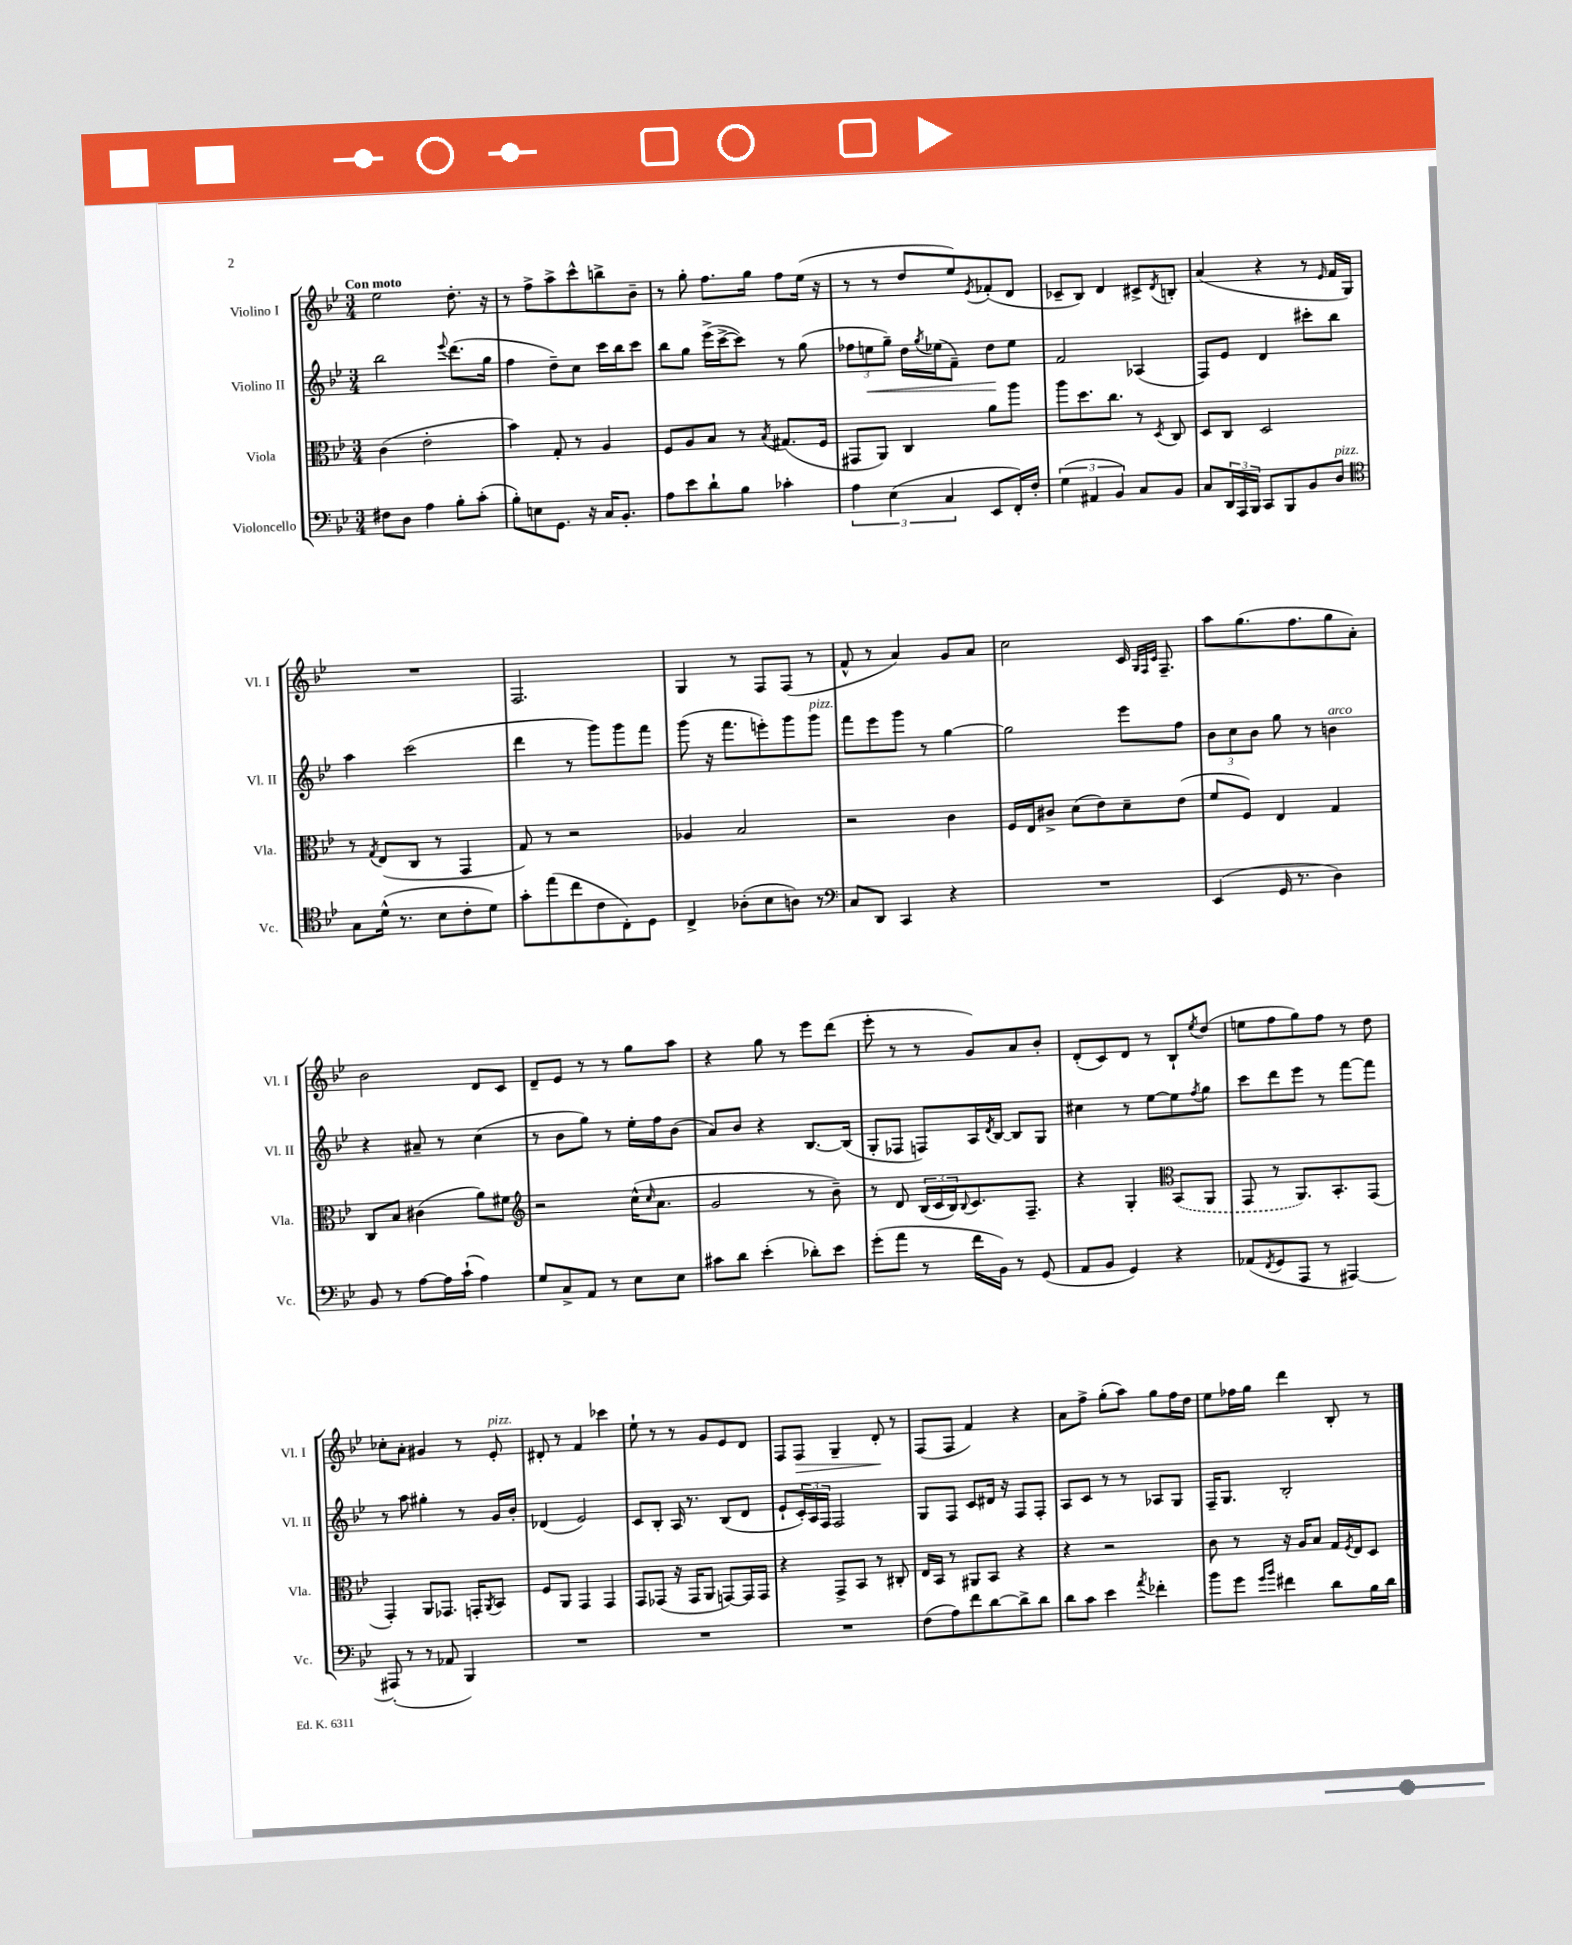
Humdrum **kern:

**kern	**kern	**kern	**kern
*staff4	*staff3	*staff2	*staff1
*clefF4	*clefC3	*clefG2	*clefG2
*k[b-e-]	*k[b-e-]	*k[b-e-]	*k[b-e-]
*M3/4	*M3/4	*M3/4	*M3/4
8F#	(4c	2bb-	2ee-
8D	.	.	.
4A	2e-'	.	.
.	.	8qqeee-	.
8B-'	.	(8.ddd	8.dd'
(8c'	.	.	.
.	.	16gg	16r
=	=	=	=
8B-')	4b-)	4ff	8r
8E	.	.	8ff^
8.GG	8G'	8dd~)	8aa^
.	8r	8cc	8ccc^^
16r	.	.	.
16C	4A	16ccc	8bb^
8.BB-'	.	16bb-	.
.	.	8ccc	8b-~
=	=	=	=
8A	8F	8bb-	8r
8e-	8A	8gg	8gg'
8d`	8B-	(16eee-^	8.ff
.	.	[16ccc^	.
8B-	8r	8ccc])	.
.	.	.	16gg
.	8qB-	.	.
4c-'	(8.G#	8r	8ff
.	.	(8gg	(16ee-
.	16F	.	16r
=	=	=	=
6A	8GG#	12ff-	8r
.	.	12ee	.
.	8AA)	.	8r
(6E-	.	12gg~)	.
.	4C	16dd	8dd
.	.	8qgg	.
.	.	(16ee-	.
6C	.	.	.
.	.	8f~)	8ee-)
.	.	.	8qe-
8EE-	8a	8dd	(8f-'
16FF')	8aa	8ee-	8d
16F'	.	.	.
=	=	=	=
(6G	8aa	2f	8c-~
.	8.dd	.	8B-)
6AA#	.	.	.
.	.	.	4d
.	8.cc	.	.
6BB-)	.	.	.
8C	8r	(4A-	8c#^
.	8qD	.	8qd
8BB-	8C	.	8B'
=	=	=	=
8C	8D	8F)	(4a
24DD	8C	8e-	.
24AAA	.	.	.
24BBB-	.	.	.
8CC	2D	4d	4r
8BBB-	.	.	.
8BB-	.	8ccc#'	8r
.	.	.	16qqe-
8D	.	8bb-	16f
.	.	.	16G)
=	=	=	=
*clefC4	*	*	*
8G	8r	4aa	2.r
.	8qG	.	.
(16d^^	(8E-	.	.
8.r	.	.	.
.	8C	(2ccc	.
8B-	8r	.	.
8c'	4GG	.	.
8d)	.	.	.
=	=	=	=
8g'	8G)	4ddd	2.F
(8ee-	8r	.	.
8cc	2r	8r	.
8c	.	8ggg)	.
8C')	.	8ggg	.
8D	.	8fff	.
=	=	=	=
4C^	4A-	(8ggg	4G
.	.	16r	.
.	.	8.fff	.
(8A-'	2B-	.	8r
8B-	.	8eee')	8F
8A)	.	8ggg	(8F
8r	.	8ggg	8r
=	=	=	=
*clefF4	*	*	*
8C	2r	8fff	8f^^
8DD	.	8eee-	8r
4CC	.	8ggg	4a)
.	.	8r	.
4r	4c	[4gg	8g
.	.	.	8a
=	=	=	=
2.r	16F	2gg]	2cc
.	16E-	.	.
.	8c#^	.	.
.	(8d	.	.
.	8e-)	.	.
.	8d~	8eee-	16c
.	.	.	32qqG
.	.	.	32qqF
.	.	.	32qqc
.	.	.	8.F~
.	(8e-	8ff	.
=	=	=	=
(4EE-	8f	12b-	8aa
.	.	12cc	.
.	8F)	.	(8.gg
.	.	12b-	.
16GG	4E-	8gg	.
8.r	.	.	8.ff
.	.	8r	.
4D)	4G	4b	8gg
.	.	.	8a')
=	=	=	=
8BB-	8C	4r	2b-
8r	8B-	.	.
[8A	(4c#	8a#~	.
16A]	.	8r	.
(16c`	.	.	.
4A)	8a)	(4cc	8d
.	8f#	.	8c
=	=	=	=
*	*clefG2	*	*
8G	2r	8r	8d~
8C^	.	8b-	8e-
8AA	.	8gg)	8r
8r	.	8r	8r
8E-	(16cc^^	16ee-'	8gg
.	16qqcc	.	.
.	8.a	16ff	.
8E-	.	(8b-	8aa
=	=	=	=
8c#	2g	8a)	4r
8d	.	8b-	.
(4e-'	.	4r	8gg
.	.	.	8r
8d-')	8r	[8.B-	8eee-
8e-	8b-~)	.	(8ddd
.	.	(16B-]	.
=	=	=	=
(8g'	8r	8G'	8eee-'
8a	8d	8F-	8r
8r	(24B-	8F)	8r
.	24c	.	.
.	24B-)	.	.
.	8qqB-	.	.
16f	8.c	16A	8g)
.	.	8qd	.
16BB-)	.	[16B-	.
8r	.	8B-]	8a
.	8.F~	.	.
(8GG	.	8G	8b-'
=	=	=	=
8AA	4r	4cc#	(8d'
8BB-	.	.	8c)
4GG)	4G'	8r	8d
.	.	[8ee-	8r
*	*clefC3	*	*
4r	(8BB-	8ee-]	8B-`
.	.	8qff	8qee-
.	8AA	8gg	(8dd
=	=	=	=
(8AA-	8GG	8ccc	8ee
8qFF	.	.	.
8GG	8r	8ddd	8ff
8AAA	8.AA)	8eee-	8gg)
8r	.	8r	8ff
.	8.BB-'	.	.
[4AAA#)	.	[8fff	8r
.	(8GG	8fff]	8dd
=	=	=	=
(8AAA#']	4GG')	8r	8cc-'
8r	.	8aa	8a'
8r	8AA	4gg#'	4g#
8AA-	8.GG-	.	.
4BBB-)	.	8r	8r
.	16GG'	.	.
.	8qAA	.	.
.	8BB-	16g	8e-'
.	.	16b-'	.
=	=	=	=
2.r	8F	(4d-	8d#'
.	8AA	.	8r
.	4GG	2e-)	4f
.	4GG	.	4ccc-
=	=	=	=
2.r	8GG	8c	8ee-`
.	(8GG-	8B-'	8r
.	16r	16A	8r
.	16GG-	8.r	.
.	8AA	.	8g
.	[8GG)	(8B-	8e-
.	16GG]	8d	8d
.	16GG	.	.
=	=	=	=
2.r	4r	8e-`	8F
.	.	24c')	8F
.	.	24A	.
.	.	24F	.
.	8GG^	2F	4G~
.	8BB-	.	.
.	8r	.	8d'
.	8C#'	.	8r
=	=	=	=
(8F	16E-	8G	(8F
.	16BB-	.	.
8A)	8r	8F	8F
8f	8AA#	8c	4f)
[8d	8BB-	16d#	.
.	.	16r	.
8d^]	4r	8F	4r
8d	.	8F'	.
=	=	=	=
8d	4r	8A	8a
8c	.	8c	8ff^
4e-	2r	8r	(8gg'
.	.	8r	8aa)
8qa	.	.	.
4f-'	.	8A-	8gg
.	.	8G	16ff
.	.	.	16dd
=	=	=	=
8b-	8c	16F~	8ee-
.	.	8.G	.
8g	8r	.	16ff-
.	.	.	16gg
16qqg	.	.	.
16qqb-	.	.	.
4f#	16r	2B-'	4ddd
.	16A	.	.
.	8B-	.	.
8d	16G	.	8B-'
.	8qF	.	.
.	16E-	.	.
16B-	8D	.	8r
16d	.	.	.
==	==	==	==
*-	*-	*-	*-
